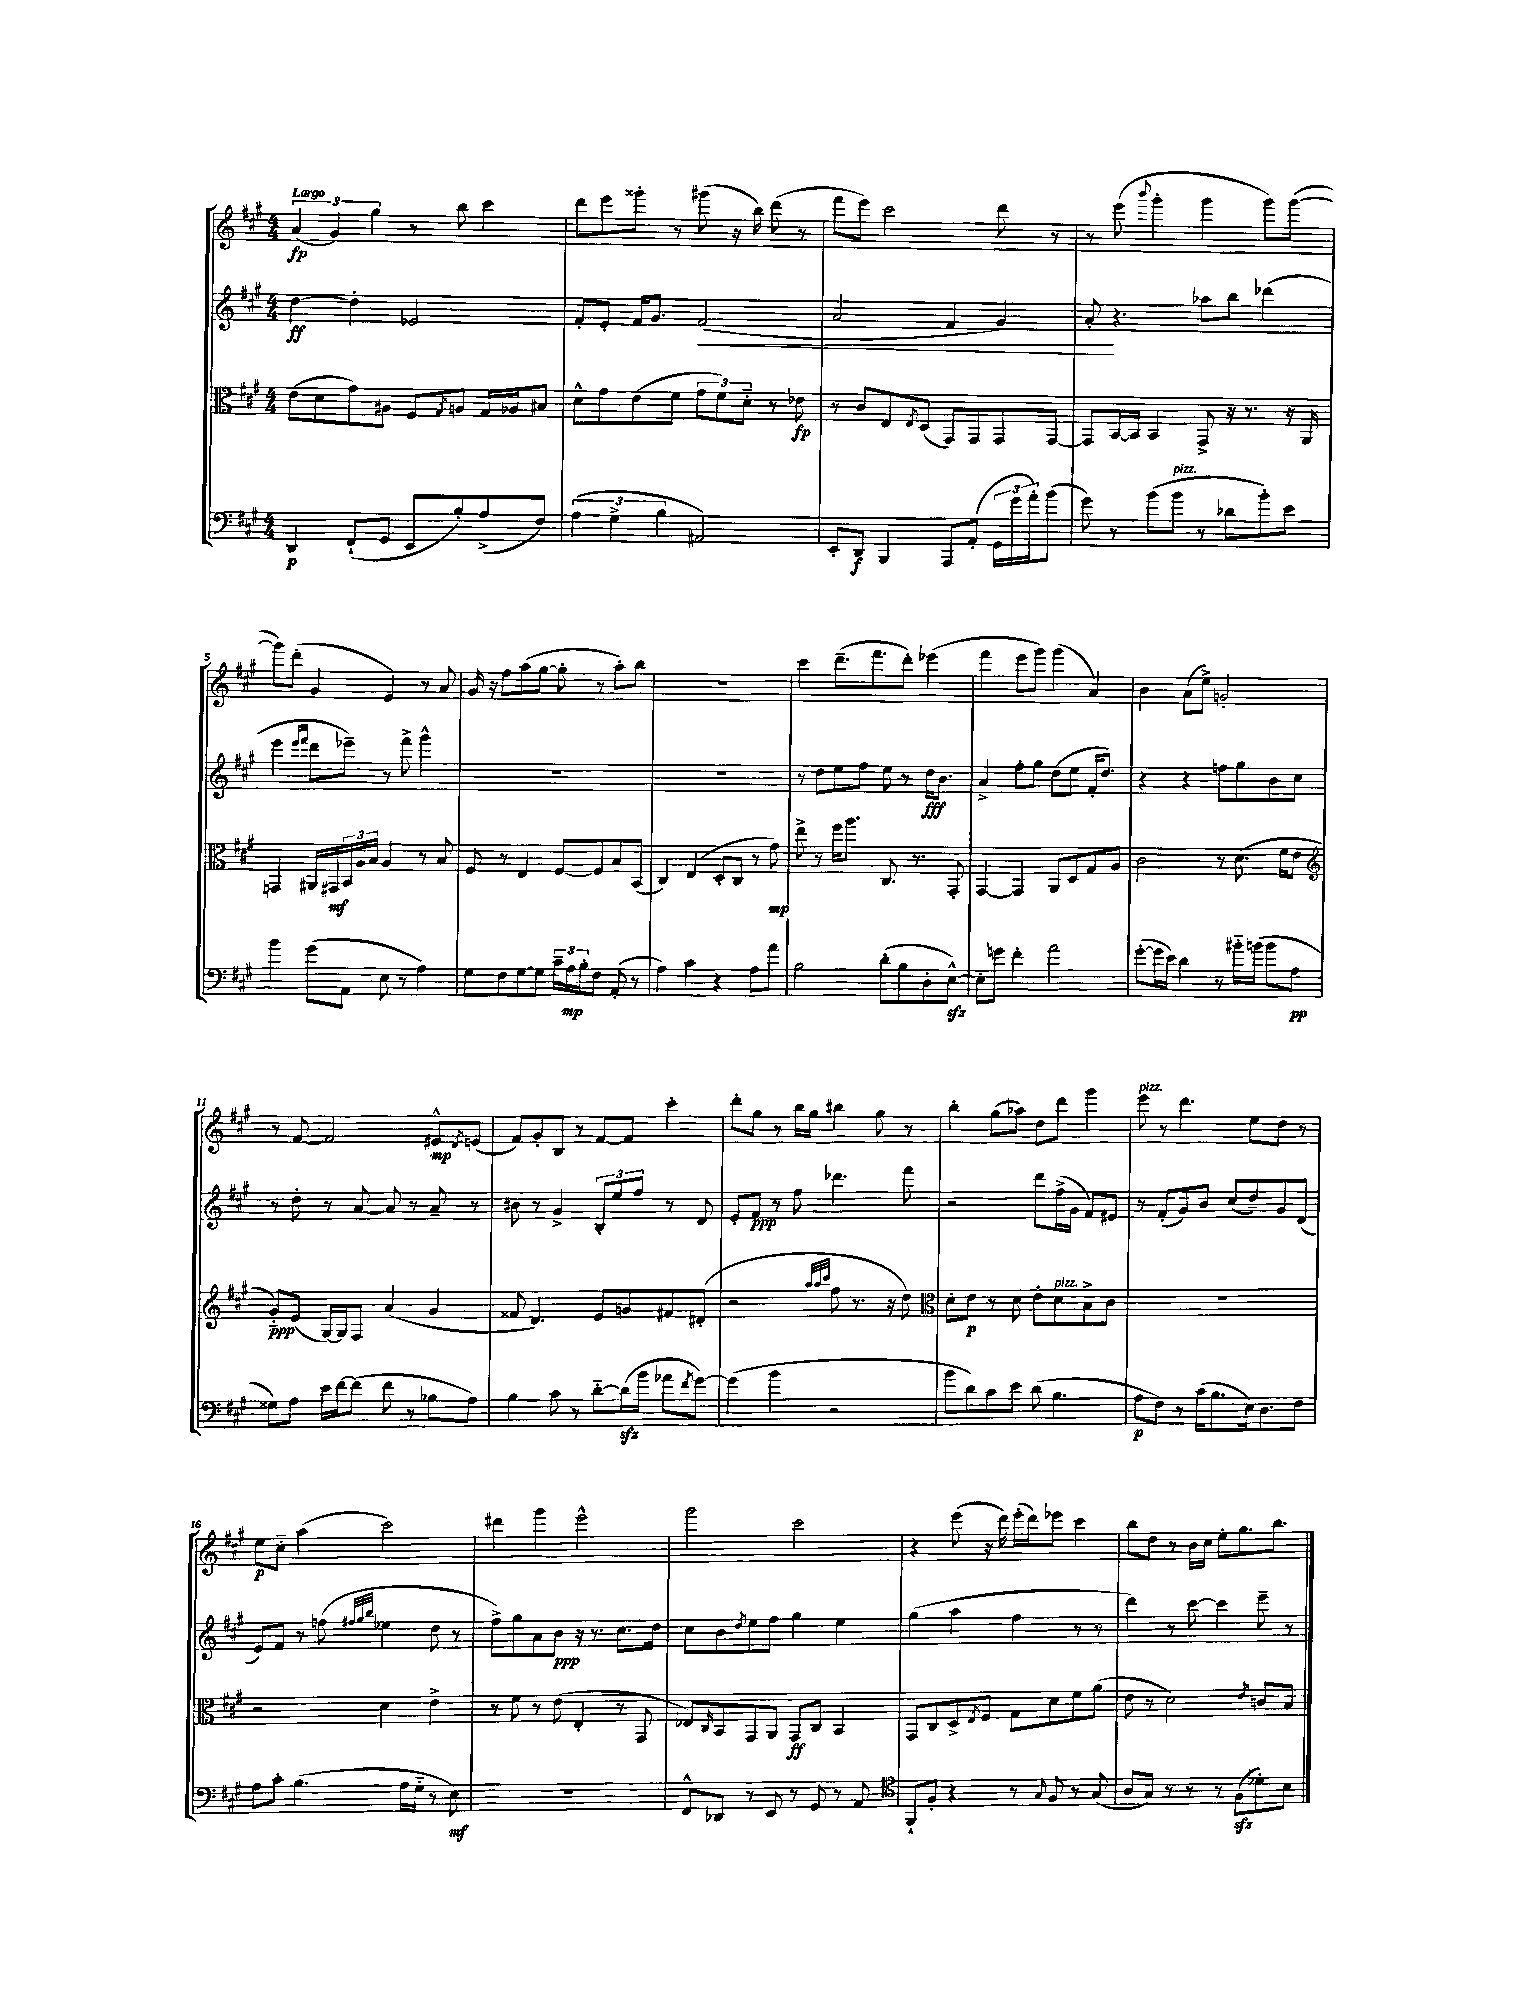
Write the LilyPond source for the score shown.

<<
\new StaffGroup <<
\new Staff = "s0" {
    \clef treble \key a \major \numericTimeSignature \time 4/4 \tempo "Largo"
    \tuplet 3/2 { a'4\fp( gis'4) gis''4 } r8 b''8 cis'''4 |
    d'''8 e'''8 gisis'''8-. r8 gis'''8( r16 b''16) d'''8( r8 |
    fis'''8 e'''8) cis'''2 d'''8 r8 |
    r8 e'''8( \appoggiatura { b'''8 } gis'''4-. gis'''4 gis'''8) gis'''8~( |
    gis'''8) d'''8-.( gis'4 e'4) r8 a'8 |
    gis'16 r16 fis''8 a''8( gis''8~ gis''8-. r8 a''8-.) b''8 |
    R1 |
    cis'''4 d'''8.--( fis'''8. d'''8-.) ees'''4( |
    fis'''4 e'''8 gis'''8) gis'''4( a'4) |
    b'4 a'8( e''8->) g'2-. |
    r8 fis'8~ fis'2 eis'8-^\mp \acciaccatura { d'8 } e'8( |
    fis'8) gis'8-. b8 r8 fis'8~ fis'8 cis'''4-. |
    d'''8-. gis''8 r8 b''16 gis''16 bis''4 gis''8 r8 |
    b''4-. gis''8( aes''8) d''8 d'''8 gis'''4 |
    e'''8^\markup { \italic "pizz." } r8 d'''4. e''8 d''8 r8 |
    e''8\p cis''8-_ a''4( cis'''2) |
    dis'''4 gis'''4 e'''2-^ |
    gis'''2 cis'''2 |
    r4 e'''8( r16 d'''16) e'''16-.( d'''16) ees'''8 cis'''4 |
    b''8 d''8 r8 b'16 cis''16 e''8-. gis''8. b''8. \bar "|." |
}
\new Staff = "s1" {
    \clef treble \key a \major \numericTimeSignature \time 4/4
    d''4~\ff d''4-. ees'2 |
    fis'8-. e'8-. fis'16 gis'8. fis'2\<( |
    a'2 fis'4 gis'4) |
    a'8-.\! r4. aes''8 b''8 des'''4( |
    e'''4 \grace { e'''16 fis'''16 } d'''8 ees'''8--) r8 fis'''8-> gis'''4-^ |
    R1 |
    R1 |
    r8 d''8 e''8 fis''8 e''8 r8 d''16\fff b'8. |
    a'4-> fis''8-. gis''8 d''8( e''8 fis'16-. d''8.) |
    r4 r4 f''8 gis''8 b'8 cis''8 |
    r8 d''8-. r8 a'8~ a'8 r8 a'8-- r8 |
    bis'8 r8 gis'4-> \tuplet 3/2 { b8-. e''8 fis''8 } r8 d'8 |
    e'8-. fis'8\ppp r8 fis''8 des'''4. fis'''8 |
    r2 d'''8 fis''16->( gis'16 fis'8) eis'8 |
    r8 fis'8-.( gis'8) b'8 cis''8( d''8--) gis'8 d'8( |
    e'8) fis'8 r8 f''8( \grace { fis''32 gis''32 b''32 } ees''4 d''8 r8 |
    fis''8->) gis''8 a'8 b'8\ppp r16 r8. cis''8. d''16 |
    cis''8 b'8 \acciaccatura { d''8 } e''8 fis''8 gis''4 e''4 |
    gis''4( a''4 fis''4 r8 r8 |
    d'''4) r8 cis'''8~ cis'''4 e'''8-- r8 \bar "|." |
}
\new Staff = "s2" {
    \clef alto \key a \major \numericTimeSignature \time 4/4
    e'8( d'8 gis'8) ais8 fis8 \acciaccatura { gis8 } a8 gis16 aes16 bis8 |
    d'8-^ gis'8 e'8( fis'8 \tuplet 3/2 { gis'8 fis'8) d'8-_ } r8 ees'8\fp |
    r8 cis'8 e8 \acciaccatura { e8 } d8( gis,8) gis,8 gis,8 gis,8~ |
    gis,8 b,16~ b,16 b,4 gis,8-> r16 r8. r16 a,16 |
    g,4 ais,16 gis,16\mf \tuplet 3/2 { b,16 a16 b16 } a4 r8 b8 |
    fis8 r8 e4 fis8~ fis8 b8 b,8( |
    cis4) e4( d8-. cis8 r8 gis'8\mp) |
    e''8-> r8 fis''16 a''8. cis8. r8. gis,8-. |
    gis,4~ gis,4 a,8 d8 gis8 a8 |
    cis'2 r8 d'8.( fis'16 e'8 |
    \clef treble gis'8-_\ppp) e'8( gis16~) gis16 fis8 a'4( gis'4 |
    fisis'8 d'4.) e'8 g'8 fis'8 dis'8-.( |
    r2 \grace { a''32 a''32 cis'''32 } fis''8 r8. r16 d''8) |
    \clef alto d'8-. e'8\p r8 d'8 e'8-. d'8^\markup { \italic "pizz." } b8-> cis'8 |
    R1 |
    r2 d'4 e'4-> |
    r8 fis'8 r8 e'8( e4-. r8 gis,8 |
    ees8) \grace { cis16 } b,8 gis,8 a,8 gis,8\ff cis8 b,4 |
    gis,8 cis8 d8-> \acciaccatura { e8 } fis8 gis8 d'8 fis'8 a'8( |
    e'8 r8 d'2) \acciaccatura { e'8 } c'8 b8 \bar "|." |
}
\new Staff = "s3" {
    \clef bass \key a \major \numericTimeSignature \time 4/4
    d,4\p fis,8-!( gis,8 e,8 b8-.) a8->( fis8) |
    \tuplet 3/2 { a4( gis4-> b4 } ais,2) |
    e,8-. d,8\f b,,4 a,,8 a,8-.( \tuplet 3/2 { gis,16 gis'16 a'16-.) } b'8( |
    gis'8) r8 b'8( b'8^\markup { \italic "pizz." } r8 des'8 b'8-.) e'8 |
    b'4 gis'8( a,8 e8 r8 a4) |
    gis8 fis8 gis8~ gis8 \tuplet 3/2 { cis'16-- a16\mp b16-. } fis8 a,8-.( r8 |
    a4) cis'4 r4 a8 a'8 |
    b2 d'8-.( b8 d8-. e8~-^\sfz) |
    e8-. g'8 fis'4-. a'2 |
    gis'8~-.( gis'16 e'16) d'4 r8 bis'16-_ b'16( b'8 a8\pp |
    gisis8) a8 e'16 fis'16~ fis'8( fis'8 r8 bes8 a8) |
    b4 cis'8 r8 d'8~-_ d'16\sfz( b'16 aes'8 \acciaccatura { fis'8 } gis'8~) |
    gis'4( b'4 r2 |
    b'8 d'8) cis'8 e'8 d'8( b4. |
    a8\p fis8) r8 cis'16( b8. e16) d8. fis8 |
    a8 cis'8-. b4.( a16 gis16-_ r8 e8\mf) |
    R1 |
    fis,8-^ des,8 r8 e,8 r8 gis,8 r8 a,8 |
    \clef tenor fis,8-! fis8-. r4 r8 \grace { gis16 } fis8 r8 gis8( |
    a8 gis8) r8 r8 r8 fis8\sfz( des'8-.) b8 \bar "|." |
}
>>
>>
